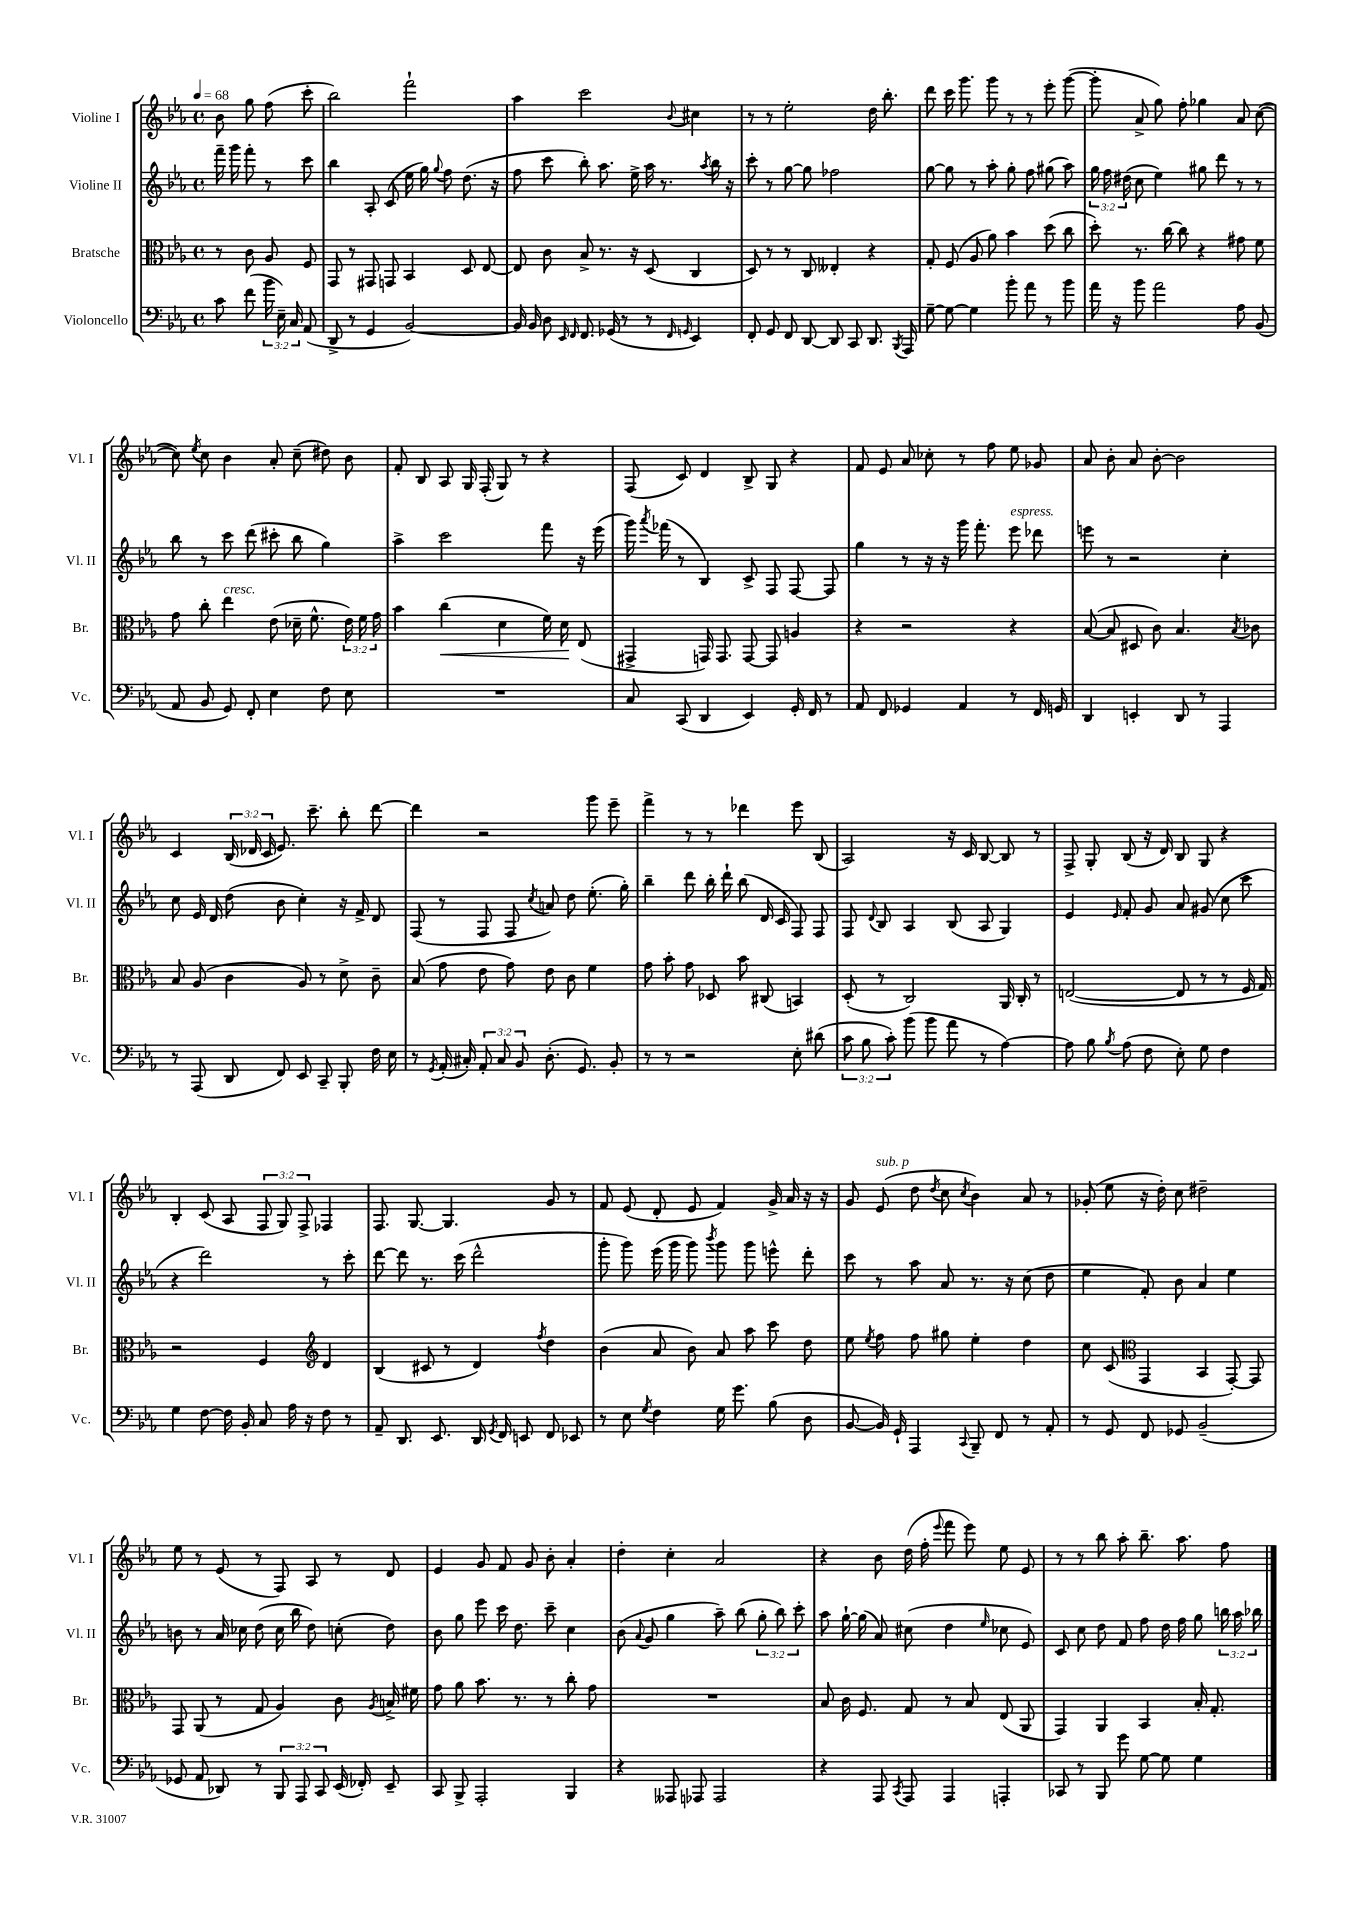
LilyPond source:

<<
\new StaffGroup <<
\new Staff = "s0" \with { instrumentName = "Violine I" shortInstrumentName = "Vl. I" } {
    \clef treble \key ees \major \defaultTimeSignature \time 4/4 \override Staff.TupletNumber.text = #tuplet-number::calc-fraction-text \partial 2 \tempo 4 = 68
    \autoBeamOff bes'8 g''8 f''8( c'''8-. |
    bes''2) f'''2-! |
    aes''4 c'''2 \appoggiatura { bes'8 } cis''4 |
    r8 r8 ees''2-. d''16 bes''8.-. |
    d'''8 c'''16 g'''8. g'''8 r8 r8 ees'''8-. g'''8~( |
    g'''8-. aes'8-> g''8) f''8-. ges''4 aes'8 c''8~( |
    c''8) \acciaccatura { ees''8 } c''8 bes'4 aes'8-. c''8--( dis''8) bes'8 |
    f'8-. bes8 aes8 g16 f16-.( g8) r8 r4 |
    f8( c'8) d'4 bes8-> g8 r4 |
    f'8 ees'8 aes'8 ces''8-. r8 f''8 ees''8 ges'8 |
    aes'8 bes'8-. aes'8 bes'8~-. bes'2 |
    c'4 \tuplet 3/2 { bes16( des'16 c'16 } ees'8.) c'''8.-- bes''8-. d'''8~ |
    d'''4 r2 g'''8 ees'''8-- |
    f'''4-> r8 r8 des'''4 ees'''8 bes8( |
    aes2) r16 c'16 bes8~ bes8 r8 |
    f8-> g8-. bes8( r16 d'16) bes8 g8 r4 |
    bes4-. c'8( aes8 \tuplet 3/2 { f8 g8) f8-> } fes4 |
    f8. g8.~ g4. g'8 r8 |
    f'8 ees'8( d'8-. ees'8 f'4) g'16-> aes'16 r16 r16 |
    g'8 ees'8^\markup { \italic "sub. p" }( d''8 \acciaccatura { d''8 } c''8 \acciaccatura { c''8 } bes'4) aes'8 r8 |
    ges'8-.( ees''8 r16 d''16-.) c''8 dis''2-- |
    ees''8 r8 ees'8( r8 f8) aes8 r8 d'8 |
    ees'4 g'8 f'8 g'8 bes'8-. aes'4-. |
    d''4-. c''4-. aes'2 |
    r4 bes'8 d''16( f''16-. \appoggiatura { ees'''8 } f'''8 ees'''8) ees''8 ees'8 |
    r8 r8 bes''8 aes''8-. bes''8.-- aes''8. f''8 \bar "|." |
}
\new Staff = "s1" \with { instrumentName = "Violine II" shortInstrumentName = "Vl. II" } {
    \clef treble \key ees \major \defaultTimeSignature \time 4/4 \override Staff.TupletNumber.text = #tuplet-number::calc-fraction-text \partial 2
    \autoBeamOff f'''16-- g'''16 f'''8-. r8 c'''8 |
    bes''4 aes8-. c'8( ees''16 g''16) \appoggiatura { g''8 } f''8 d''8.( r16 |
    f''8 c'''8 bes''8-.) aes''8. ees''16-> aes''16 r8. \acciaccatura { aes''8 } bes''16 r16 |
    c'''8-. r8 g''8~ g''8 fes''2 |
    g''8~ g''8 r8 aes''8-. g''8-. f''8 gis''8( aes''8) |
    \tuplet 3/2 { g''16 f''16 dis''16( } c''8 ees''4) gis''8 d'''8 r8 r8 |
    bes''8 r8 c'''8 d'''8( cis'''8-. bes''8 g''4) |
    aes''4-> c'''2 f'''8 r16 ees'''16( |
    g'''16) \acciaccatura { aes'''8 } fes'''16( r8 bes4) c'8-> f8 f8~ f8 |
    g''4 r8 r16 r16 g'''16 f'''8.-. ees'''8^\markup { \italic "espress." } des'''8 |
    e'''8 r8 r2 c''4-. |
    c''8 ees'16 d'16 d''8( bes'8 c''4-.) r16 f'16-> d'8 |
    f8( r8 f8 f8 \acciaccatura { c''8 } a'8) d''8 ees''8.-.( g''16-.) |
    bes''4-- d'''8 bes''16-. d'''16-! bes''8( d'16 c'16 f8) f8 |
    f8 \appoggiatura { d'8 } bes8 aes4 bes8( aes8 g4) |
    ees'4 \grace { ees'16 } f'8-. g'8 aes'8 gis'8( c''8 c'''8 |
    r4 d'''2) r8 c'''8-. |
    d'''8~ d'''8 r8. c'''16( d'''2-^ |
    g'''8-. g'''8) ees'''16( g'''16 g'''8) \acciaccatura { bes'''8 } g'''8 g'''8 e'''8-^ d'''8-. |
    c'''8 r8 aes''8 aes'8 r8. r16 c''8( d''8 |
    ees''4 f'8-.) bes'8 aes'4 ees''4 |
    b'8 r8 aes'16 ces''16 d''8( ces''16 bes''16 d''8) c''8-.( d''8) |
    bes'8 g''8 ees'''8 c'''16 d''8. c'''8-- c''4 |
    bes'8( \appoggiatura { aes'8 } g'8 g''4 aes''8--) bes''8( \tuplet 3/2 { g''8-. bes''8) c'''8-. } |
    aes''8 g''16~-! g''16( aes'8) cis''8( d''4 \grace { ees''16 } ces''8 ees'8) |
    c'8 c''8 d''8 f'8 f''8 d''16 f''16 g''8 \tuplet 3/2 { b''16 aes''16 bes''16 } \bar "|." |
}
\new Staff = "s2" \with { instrumentName = "Bratsche" shortInstrumentName = "Br." } {
    \clef alto \key ees \major \defaultTimeSignature \time 4/4 \override Staff.TupletNumber.text = #tuplet-number::calc-fraction-text \partial 2
    \autoBeamOff r8 c'8 aes8 f8 |
    g,8 r8 gis,8 g,8 bes,4 d8 ees8~ |
    ees8 c'8 bes8-> r8. r16 d8( c4 |
    d8) r8 r8 c8 eeses4-. r4 |
    g8-. f8( aes8 aes'8) bes'4 d''8( c''8 |
    d''8-.) r8. c''16~ c''8 r4 gis'8 f'8 |
    g'8 c''8-. ees''4^\markup { \italic "cresc." } ees'8( des'16-- f'8.-^ \tuplet 3/2 { ees'16) f'16 g'16 } |
    bes'4 c''4\<( d'4 f'16) d'16\! ees8( |
    gis,4-> g,16) g,8. g,8~ g,8 a4 |
    r4 r2 r4 |
    bes8~( bes8 dis8 c'8) bes4. \acciaccatura { bes8 } ces'8 |
    bes8 aes8( c'4 aes8) r8 d'8-> c'8-- |
    bes8( g'8 ees'8 g'8) ees'8 c'8 f'4 |
    g'8 bes'8-. g'8 des8 bes'8 cis8( b,4) |
    d8-.( r8 c2) aes,16 c16-. r8 |
    e2~( e8 r8 r8 f16 g16) |
    r2 f4 \clef treble d'4 |
    bes4( cis'8 r8 d'4) \acciaccatura { f''8 } d''4 |
    bes'4( aes'8 bes'8) aes'8 aes''8 c'''8 d''8 |
    ees''8 \acciaccatura { ees''8 } f''8 f''8 gis''8 ees''4-. d''4 |
    c''8 c'8( \clef alto g,4 bes,4 g,8~-.) g,8 |
    g,8 aes,8( r8 g8 aes4) c'8 \acciaccatura { aes8 } b16-> fis'16 |
    g'8 aes'8 bes'8. r8. r8 c''8-. g'8 |
    R1 |
    bes8 c'16 f8. g8 r8 bes8 ees8( aes,8 |
    g,4) aes,4 bes,4 bes16-. g8.-. \bar "|." |
}
\new Staff = "s3" \with { instrumentName = "Violoncello" shortInstrumentName = "Vc." } {
    \clef bass \key ees \major \defaultTimeSignature \time 4/4 \override Staff.TupletNumber.text = #tuplet-number::calc-fraction-text \partial 2
    \autoBeamOff c'8 f'8( \tuplet 3/2 { bes'16 ees16--) c16 } aes,8( |
    d,8-> r8 g,4 bes,2~) |
    bes,16 bes,16 d8 \grace { ees,16 f,16 } f,8. ges,16( r8 r8 \grace { f,16 g,16 } ees,4) |
    f,8-. g,8 f,8 d,8~ d,8 c,8 d,8. \acciaccatura { bes,,8 } aes,,16 |
    g8~-- g8~ g4 bes'8-. aes'8 r8 bes'8 |
    aes'16 r16 bes'8 aes'2 aes8 bes,8( |
    aes,8 bes,8 g,8) f,8-. ees4 f8 ees8 |
    R1 |
    c8 c,8( d,4 ees,4) g,16-. f,16 r8 |
    aes,8 f,8 ges,4 aes,4 r8 f,16 g,16 |
    d,4 e,4-. d,8 r8 aes,,4 |
    r8 aes,,8( d,8 f,8) ees,8 c,8-- bes,,8-. f16 ees16 |
    r8 \acciaccatura { g,8 } aes,16-.( cis16-.) \tuplet 3/2 { aes,8-. cis8 bes,8 } d8.-.( g,8.) bes,8-. |
    r8 r8 r2 ees8-. dis'8( |
    \tuplet 3/2 { c'8 bes8 c'8-.) } bes'8( bes'8 aes'8 r8 aes4~) |
    aes8 bes8 \acciaccatura { bes8 } aes8( f8 ees8-.) g8 f4 |
    g4 f8~ f16 bes,16-. c8 aes16 r16 f8 r8 |
    aes,8-- d,8. ees,8. d,16 \acciaccatura { g,8 } f,16 e,8 f,8 ees,8 |
    r8 ees8 \acciaccatura { g8 } f4 g16 g'8. bes8( d8 |
    bes,8~ bes,16) g,16-! aes,,4 \appoggiatura { c,8 } bes,,8-- f,8 r8 aes,8-. |
    r8 g,8 f,8 ges,8 bes,2--( |
    ges,8 aes,8 des,8) r8 \tuplet 3/2 { bes,,8 aes,,8 c,8 } ees,16( fes,16-.) ees,8-- |
    c,8 bes,,8-> aes,,2-. bes,,4 |
    r4 aeses,,8 aes,,8 aes,,2 |
    r4 aes,,8 \acciaccatura { c,8 } aes,,8 aes,,4 a,,4-. |
    ces,8 r8 bes,,8 g'8 g8~ g8 g4 \bar "|." |
}
>>
>>
\layout { \context { \Score \remove "Bar_number_engraver" } }
